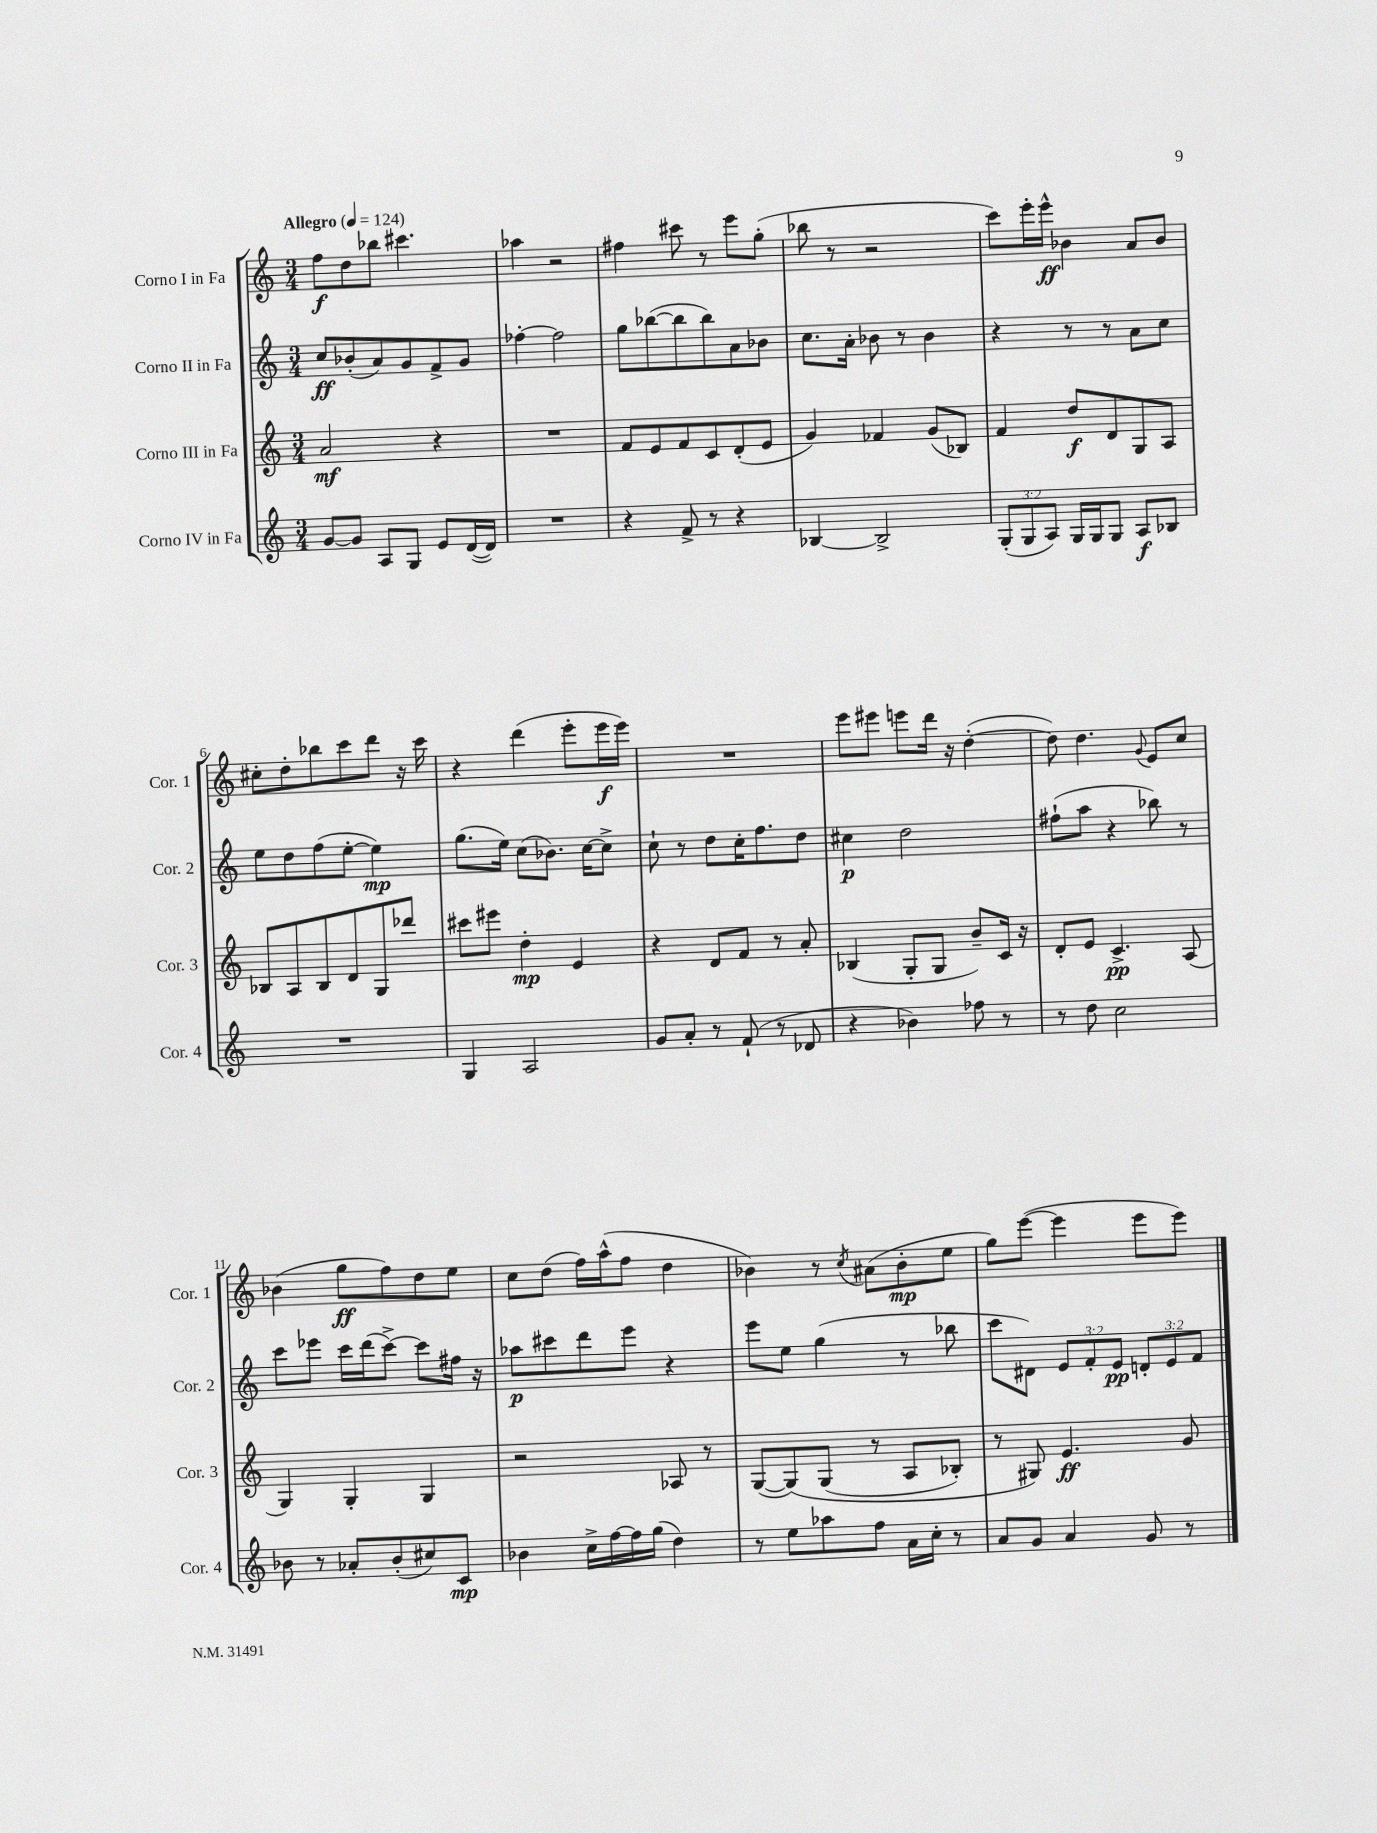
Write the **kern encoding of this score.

**kern	**kern	**kern	**kern
*staff4	*staff3	*staff2	*staff1
*clefG2	*clefG2	*clefG2	*clefG2
*k[]	*k[]	*k[]	*k[]
*M3/4	*M3/4	*M3/4	*M3/4
*MM124	*MM124	*MM124	*MM124
[8g	2a	8cc	8ff
8g]	.	(8b-'	8dd
8A	.	8a)	8bb-
8G	.	8g	4.ccc#
8e	4r	8f^	.
([16d	.	8g	.
16d])	.	.	.
=	=	=	=
2.r	2.r	[4ff-'	4aa-
.	.	2ff-]	2r
=	=	=	=
4r	8f	8gg	4ff#
.	8e	([8bb-	.
8f^	8f	8bb-]	8ccc#
8r	8c	8bb-)	8r
4r	(8d'	8a	8eee
.	8e	8b-	(8gg'
=	=	=	=
[4B-	4g)	8.cc	8bb-
.	.	.	8r
.	.	16a'	.
2B-^]	4f-	8b-	2r
.	.	8r	.
.	(8g	4b-	.
.	8B-)	.	.
=	=	=	=
(12G'	4f	4r	8ccc)
12G	.	.	.
.	.	.	16eee'
12A)	.	.	.
.	.	.	16eee^^
16G	8dd	8r	4b-
16G	.	.	.
8G	8d	8r	.
8A	8G	8a	8a
8B-	8A	8cc	8b-
=	=	=	=
2.r	8B-	8ee	8cc#'
.	8A	8dd	8dd'
.	8B-	(8ff	8bb-
.	8d	[8ee'	8ccc
.	8G	4ee])	8ddd
.	8ddd-	.	16r
.	.	.	16ccc
=	=	=	=
4G	8ccc#	(8.gg	4r
.	8eee#	.	.
.	.	16ee)	.
2A	4dd'	(8cc	(4ddd
.	.	8.b-)	.
.	4e	.	8eee'
.	.	[16cc	.
.	.	8cc^]	16eee
.	.	.	16eee)
=	=	=	=
8g	4r	8cc`	2.r
8a'	.	8r	.
8r	8d	8dd	.
(8f`	8f	16cc'	.
.	.	8.ff	.
8r	8r	.	.
8d-	8a'	8dd	.
=	=	=	=
4r	(4B-	4cc#	8eee
.	.	.	8eee#
4b-)	8G'	2dd	8eee
.	8G	.	16ddd
.	.	.	16r
8ff-	8b~)	.	([4dd'
8r	16c	.	.
.	16r	.	.
=	=	=	=
8r	8d'	(8ff#`	8dd])
8dd	8e	8aa	4.dd
2cc	4.c^	4r	.
.	.	.	8qqg
.	.	8bb-)	8e
.	(8A	8r	8cc
=	=	=	=
8b-	4G)	8ccc	(4b-
8r	.	8eee-	.
8a-'	4G'	16ccc	8gg
.	.	(16ddd	.
(8b-'	.	[8ccc^)	8ff)
8cc#)	4G	8ccc]	8dd
8c	.	16ff#	8ee
.	.	16r	.
=	=	=	=
4b-	2r	8aa-	8cc
.	.	8ccc#	(8dd
16cc^	.	8ddd	16ff)
[16ff	.	.	(16aa^^
16ff]	.	8eee	8ff
(16gg	.	.	.
4dd)	8A-	4r	4dd
.	8r	.	.
=	=	=	=
8r	([8G	8eee	4b-)
8ee	&(8G])	8ee	.
8aa-	(8G	(4gg	8r
.	.	.	8qcc
8ff	8r	.	(8a#
16a	8A	8r	8b-'
16cc'	.	.	.
8r	8B-')	8bb-	8ee
=	=	=	=
8a	8r	8ccc	8gg)
8g	8G#&)	8d#)	([8eee
4a	4.e	12e	4eee]
.	.	12f'	.
.	.	12e	.
8g	.	12d'	8eee
.	.	12e	.
8r	8g	.	8eee)
.	.	12f	.
==	==	==	==
*-	*-	*-	*-
